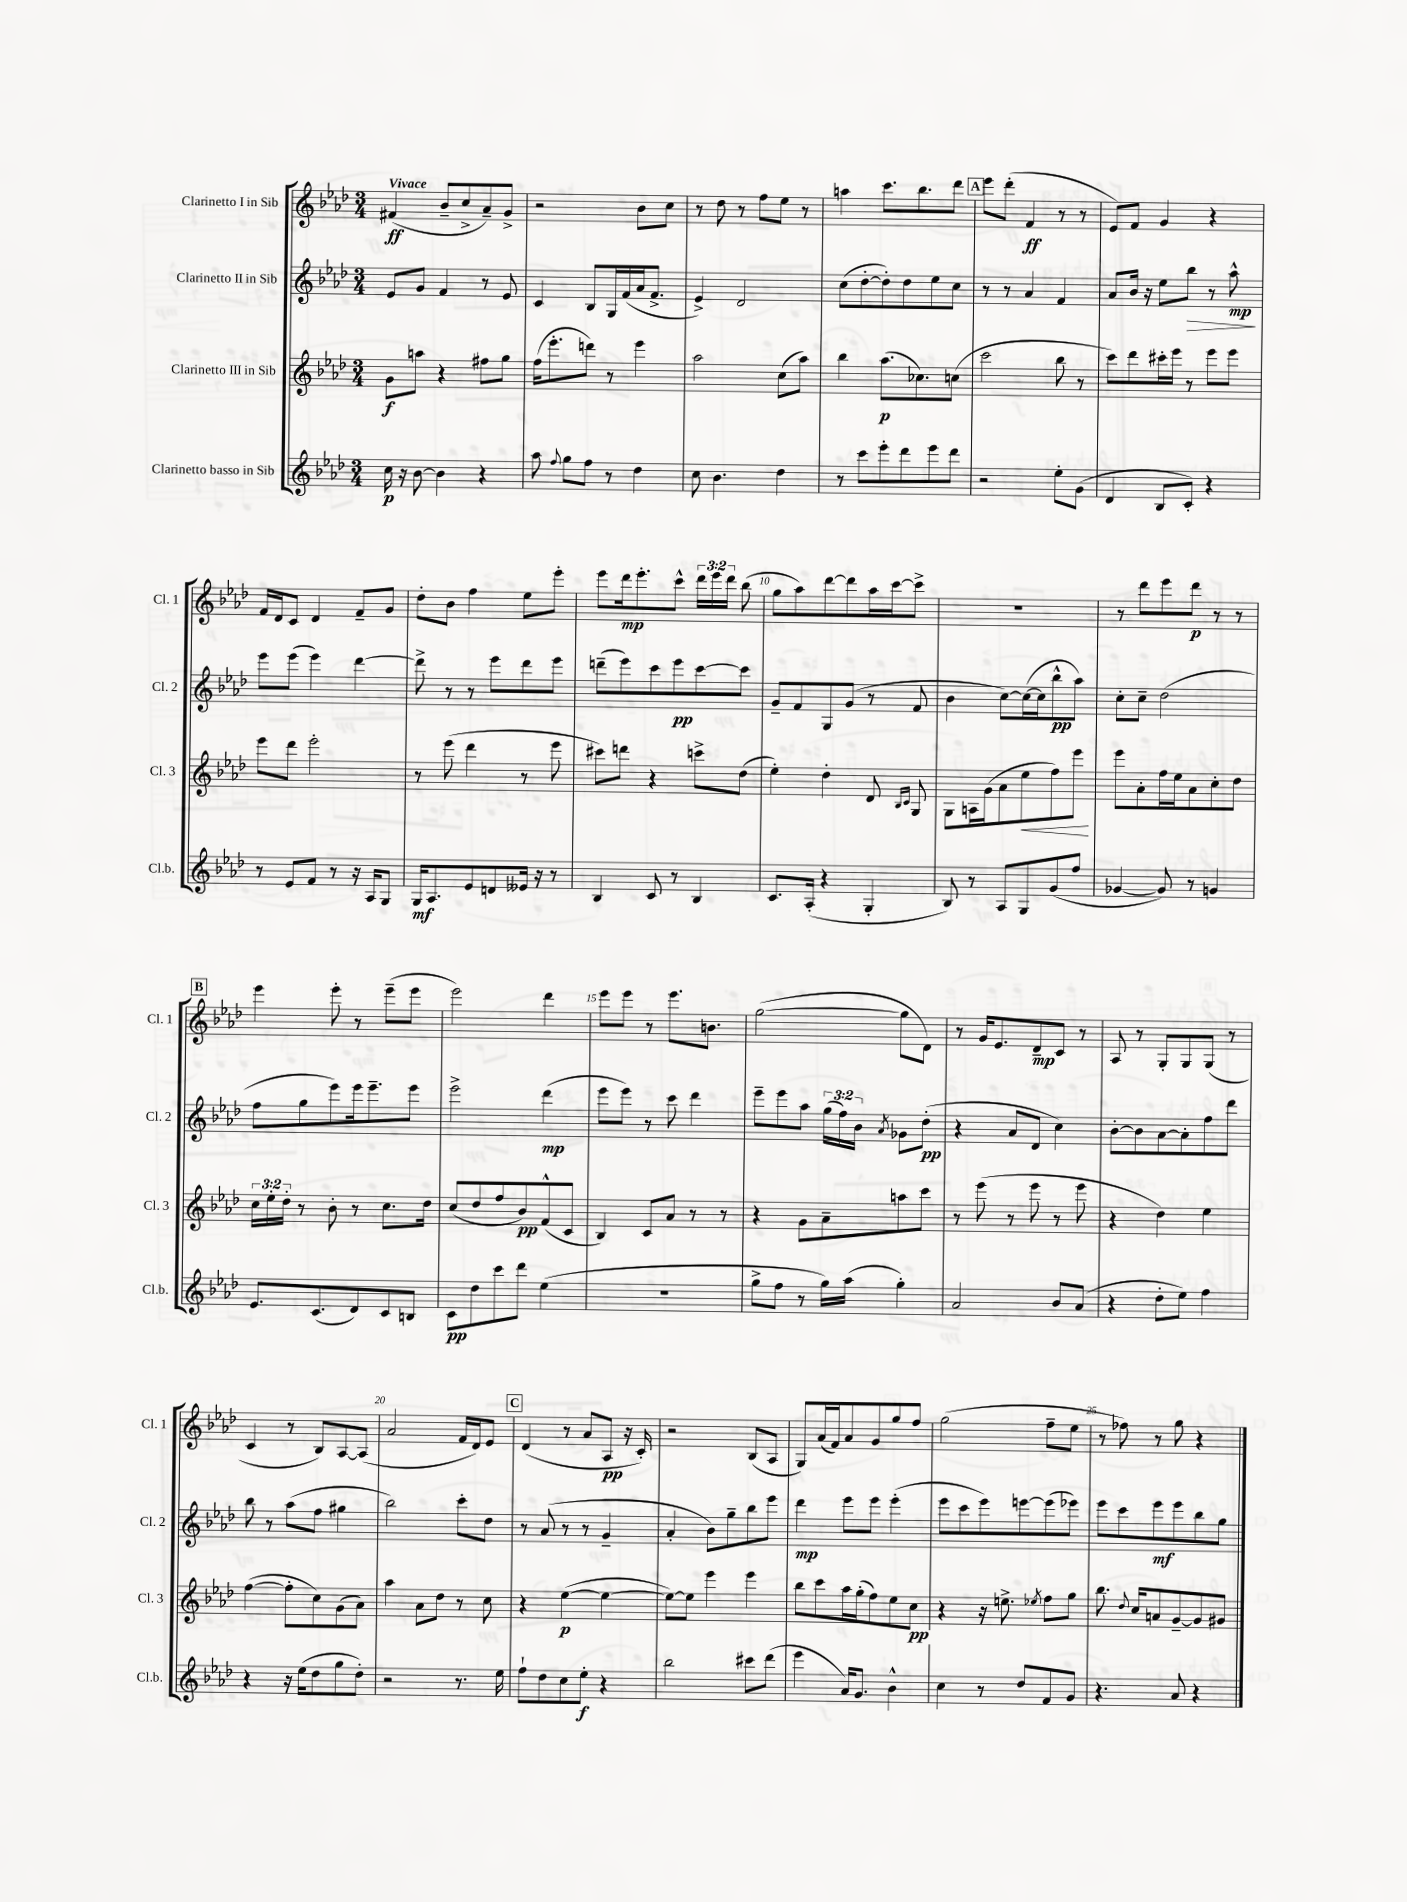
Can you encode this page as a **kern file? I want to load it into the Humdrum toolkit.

**kern	**dynam	**kern	**dynam	**kern	**dynam	**kern	**dynam
*part4	*part4	*part3	*part3	*part2	*part2	*part1	*part1
*staff4	*staff4	*staff3	*staff3	*staff2	*staff2	*staff1	*staff1
*I"Clarinetto basso in Sib	*	*I"Clarinetto III in Sib	*	*I"Clarinetto II in Sib	*	*I"Clarinetto I in Sib	*
*I'Cl.b.	*	*I'Cl. 3	*	*I'Cl. 2	*	*I'Cl. 1	*
*clefG2	*	*clefG2	*	*clefG2	*	*clefG2	*
*k[b-e-a-d-]	*	*k[b-e-a-d-]	*	*k[b-e-a-d-]	*	*k[b-e-a-d-]	*
*M3/4	*	*M3/4	*	*M3/4	*	*M3/4	*
=1	=1	=1	=1	=1	=1	=1	=1
!	!	!	!	!	!	!LO:TX:a:B:t=Vivace	!
16cc\	p	8g\L	f	8e-/L	.	(4f#X/	ff
16r	.	.	.	.	.	.	.
[8b-\	.	8aan\J	.	8g/J	.	.	.
4b-\]	.	4r	.	4f/	.	8b-~/L	.
.	.	.	.	.	.	8cc^/	.
4r	.	8ff#X\L	.	8r	.	8a-~/)	.
.	.	8gg\J	.	8e-/	.	8g^/J	.
=2	=2	=2	=2	=2	=2	=2	=2
8aa-\	.	(16ff\KL	.	4c/	.	2r	.
.	.	8.eee-'\	.	.	.	.	.
8qqff/	.	.	.	.	.	.	.
8gg\L	.	.	.	.	.	.	.
8ff\J	.	8dddn\J)	.	8B-/L	.	.	.
8r	.	8r	.	16G/L	.	.	.
.	.	.	.	(16f/	.	.	.
4dd-\	.	4eee-\	.	16a-/J	.	8b-\L	.
.	.	.	.	8.f^/J	.	.	.
.	.	.	.	.	.	8cc\J	.
=3	=3	=3	=3	=3	=3	=3	=3
8cc\	.	2aa-\	.	4e-^/)	.	8r	.
4.b-\	.	.	.	.	.	8dd-\	.
.	.	.	.	2d-/	.	8r	.
.	.	.	.	.	.	8ff\L	.
4dd-\	.	(8cc\L	.	.	.	8ee-\J	.
.	.	8aa-\J)	.	.	.	8r	.
=4	=4	=4	=4	=4	=4	=4	=4
8r	.	4bb-\	.	(8cc\L	.	4aan\	.
8ccc\L	.	.	.	[8dd-'\	.	.	.
8eee-'\	.	(8.aa-\L	p	8dd-'\])	.	8.ccc\L	.
8ddd-\	.	.	.	8dd-\	.	.	.
.	.	8.cc-X\)	.	.	.	8.bb-\	.
8eee-\	.	.	.	8ee-\	.	.	.
8ddd-\J	.	(8ccn\J	.	8cc\J	.	8ddd-\J	.
!!LO:REH:place=s1:t=A
=5	=5	=5	=5	=5	=5	=5	=5
2r	.	2ccc\	.	8r	.	8eee-\L	.
.	.	.	.	8r	.	(8ddd-'\J	.
.	.	.	.	4a-/	.	4f/	ff
8ee-'\L	.	8bb-\	.	4f/	.	8r	.
(8g\J	.	8r	.	.	.	8r	.
=6	=6	=6	=6	=6	=6	=6	=6
4d-/	.	8ccc\L)	.	8a-/L	.	8e-/L)	.
.	.	8ddd-\	.	16b-/Jk	.	8f/J	.
.	.	.	.	16r	.	.	.
8B-/L	.	16ccc#X'\L	.	8ee-\L	.	4g/	.
.	.	16eee-\JJ	.	.	.	.	.
!	!	!	!	!	!LO:HP:b	!	!
8c'/J)	.	8r	.	8bb-\J	>	.	.
4r	.	8eee-\L	.	8r	.	4r	.
.	.	8eee-\J	.	8aa-^^\	mp	.	.
.	.	.	.	.	]	.	.
!!LO:LB:g=z
=7	=7	=7	=7	=7	=7	=7	=7
8r	.	8eee-\L	.	8eee-\L	.	16f/LL	.
.	.	.	.	.	.	16d-/J	.
8e-/L	.	8ddd-\J	.	(8eee-\J	.	8c/J	.
8f/J	.	2eee-'\	.	4eee-\)	.	4d-/	.
8r	.	.	.	.	.	.	.
16r	.	.	.	[4ddd-\	.	8f~/L	.
16A-/KL	.	.	.	.	.	.	.
8G/J	.	.	.	.	.	8g/J	.
=8	=8	=8	=8	=8	=8	=8	=8
16G/KL	mf	8r	.	8ddd-^\]	.	8dd-'\L	.
8.A-/	.	.	.	.	.	.	.
.	.	(8eee-\	.	8r	.	8b-\J	.
8e-/	.	4ddd-\	.	8r	.	4ff\	.
8dn/	.	.	.	8eee-\L	.	.	.
16e--X/Jk	.	8r	.	8ddd-\	.	8ee-\L	.
16r	.	.	.	.	.	.	.
8r	.	8eee-\	.	8eee-\J	.	8eee-'\J	.
=9	=9	=9	=9	=9	=9	=9	=9
4B-/	.	8ccc#X\L)	.	(8dddn~\L	.	8eee-\L	.
.	.	8dddn\J	.	8eee-\)	.	16ddd-\k	mp
.	.	.	.	.	.	8.eee-'\	.
8c/	.	4r	.	8ccc\	.	.	.
8r	.	.	.	8eee-\	pp	8ccc^^\J	.
4B-/	.	8cccn^\L	.	[8ccc\	.	24ddd-\LL	.
.	.	.	.	.	.	24eee-\	.
.	.	.	.	.	.	24ddd-\JJ	.
.	.	(8dd-\J	.	8ccc\J]	.	(8bb-\	.
=10	=10	=10	=10	=10	=10	=10	=10
8.c/L	.	4ee-'\)	.	8g~/L	.	8gg\L	.
.	.	.	.	8f/	.	8aa-\)	.
(16A-'/Jk	.	.	.	.	.	.	.
4r	.	4dd-'\	.	8G/	.	[8ddd-\	.
.	.	.	.	(8g/J	.	8ddd-\]	.
4G'/	.	8d-/	.	8r	.	16aa-\L	.
.	.	.	.	.	.	[16ccc\J	.
.	.	16qqB-/LL	.	.	.	.	.
.	.	16qqc/JJ	.	.	.	.	.
.	.	8G/	.	8f/	.	8ccc^\J]	.
=11	=11	=11	=11	=11	=11	=11	=11
8B-/)	.	8G\L	.	4b-\	.	2.r	.
8r	.	16An\L	.	.	.	.	.
.	.	(16g\J	.	.	.	.	.
8A-/L	.	8a-\	.	[8cc\L)	.	.	.
!	!	!	!LO:HP:b	!	!	!	!
8G/	.	8ee-\	<	(16cc\L_	.	.	.
.	.	.	.	16cc\J]	.	.	.
(8g/	.	8ff\)	.	8bb-^^\	pp	.	.
8ff/J	.	8eee-\J	.	8aa-\J)	.	.	.
.	.	.	[	.	.	.	.
=12	=12	=12	=12	=12	=12	=12	=12
[4g-X/	.	8eee-\L	.	8cc'\L	.	8r	.
.	.	8a-'\	.	8cc~\J	.	8ddd-\L	.
8g-/])	.	16ff\L	.	(2dd-\	.	8eee-\	.
.	.	16ee-\J	.	.	.	.	.
8r	.	8a-\	.	.	.	8ddd-\J	p
4gn/	.	8cc'\	.	.	.	8r	.
.	.	8dd-\J	.	.	.	8r	.
!!LO:LB:g=z
!!LO:REH:place=s1:t=B
=13	=13	=13	=13	=13	=13	=13	=13
8.e-/L	.	24cc\LL	.	8ff\L	.	4eee-\	.
.	.	24ee-'\	.	.	.	.	.
.	.	24dd-'\JJ	.	.	.	.	.
.	.	8r	.	8gg\	.	.	.
(8.c/	.	.	.	.	.	.	.
.	.	8b-'\	.	8eee-\)	.	8eee-'\	.
8d-/)	.	8r	.	16eee-\k	.	8r	.
.	.	.	.	8.eee-~\	.	.	.
8c/	.	8.cc\L	.	.	.	(8eee-~\L	.
8Bn/J	.	.	.	8eee-\J	.	8eee-\J	.
.	.	16dd-\Jk	.	.	.	.	.
=14	=14	=14	=14	=14	=14	=14	=14
8c\L	pp	(8cc/L	.	2eee-^\	.	2eee-\)	.
8dd-\	.	8dd-/	.	.	.	.	.
8ccc\	.	8ff/	.	.	.	.	.
8ddd-\J	.	8b-/)	pp	.	.	.	.
(4ee-\	.	(8f^^/	.	(4ddd-\	mp	4ddd-\	.
.	.	8c/J	.	.	.	.	.
=15	=15	=15	=15	=15	=15	=15	=15
2.r	.	4B-/)	.	8eee-\L	.	8eee-\L	.
.	.	.	.	8eee-\J)	.	8eee-\J	.
.	.	8c/L	.	8r	.	8r	.
.	.	8a-/J	.	8ccc\	.	8.eee-\L	.
.	.	8r	.	4ddd-\	.	.	.
.	.	.	.	.	.	8.bn\J	.
.	.	8r	.	.	.	.	.
=16	=16	=16	=16	=16	=16	=16	=16
8gg^\L	.	4r	.	8eee-~\L	.	([2gg\	.
8ff\J	.	.	.	8eee-\	.	.	.
8r	.	8g\L	.	8aa-\J	.	.	.
16gg\LL)	.	8a-~\	.	(24gg\LL	.	.	.
.	.	.	.	24ff\)	.	.	.
(16aa-\JJ	.	.	.	.	.	.	.
.	.	.	.	24b-\JJ	.	.	.
.	.	.	.	8qa-/	.	.	.
4gg'\)	.	8aan\	.	8g-X\L	.	8gg\L]	.
.	.	8ccc\J	.	(8dd-'\J	pp	8d-\J)	.
=17	=17	=17	=17	=17	=17	=17	=17
2a-/	.	8r	.	4r	.	8r	.
.	.	(8eee-\	.	.	.	16g/KL	.
.	.	.	.	.	.	8.e-/	.
.	.	8r	.	8a-/L	.	.	.
.	.	8eee-\	.	8d-/J	.	8d-~/	mp
8b-/L	.	8r	.	4cc\)	.	8c/J	.
(8a-/J	.	8eee-\	.	.	.	8r	.
=18	=18	=18	=18	=18	=18	=18	=18
4r	.	4r	.	[8b-'\L	.	8A-/	.
.	.	.	.	8b-\]	.	8r	.
8dd-'\L	.	4dd-\)	.	[8a-\	.	8G'/L	.
8ee-\J)	.	.	.	8a-'\]	.	8G/	.
4ff\	.	4ee-\	.	8ff\	.	(8G/J	.
.	.	.	.	8ddd-\J	.	8r	.
!!LO:LB:g=z
=19	=19	=19	=19	=19	=19	=19	=19
4r	.	([4ff\	.	8bb-\	.	4c/	.
.	.	.	.	8r	.	.	.
16r	.	8ff'\L]	.	(8aa-\L	.	8r	.
(16ee-\KL	.	.	.	.	.	.	.
8dd-\	.	8cc\)	.	8ff\J	.	8B-/L)	.
8gg\	.	(8g\	.	4gg#X\	.	[8A-/	.
8dd-'\J)	.	8a-\J)	.	.	.	(8A-/J]	.
=20	=20	=20	=20	=20	=20	=20	=20
2r	.	4aa-\	.	2bb-\)	.	2a-/	.
.	.	8a-\L	.	.	.	.	.
.	.	8dd-\J	.	.	.	.	.
8.r	.	8r	.	8ccc'\L	.	16f/LL	.
.	.	.	.	.	.	16d-/J)	.
.	.	8cc\	.	8dd-\J	.	8e-/J	.
16ee-\	.	.	.	.	.	.	.
!!LO:REH:place=s1:t=C
=21	=21	=21	=21	=21	=21	=21	=21
8ff`\L	.	4r	.	8r	.	(4d-/	.
8dd-\	.	.	.	(8a-/	.	.	.
8cc\	.	([4ee-\	p	8r	.	8r	.
8ee-'\J	f	.	.	8r	.	8a-/L	.
4r	.	4ee-\_	.	4g~/	.	8A-/J	pp
.	.	.	.	.	.	16r	.
.	.	.	.	.	.	16c'/)	.
=22	=22	=22	=22	=22	=22	=22	=22
2bb-\	.	8ee-\L_)	.	4a-'/	.	2r	.
.	.	8ee-\J]	.	.	.	.	.
.	.	4eee-\	.	8b-\L)	.	.	.
.	.	.	.	8gg~\	.	.	.
8ccc#X\L	.	4eee-\	.	8bb-\	.	(8B-/L	.
(8ddd-\J	.	.	.	8eee-\J	.	8A-/J	.
=23	=23	=23	=23	=23	=23	=23	=23
4eee-\	.	8bb-\L	.	4ddd-\	mp	8G/L)	.
.	.	8ccc\	.	.	.	(16a-/L	.
.	.	.	.	.	.	16f/J)	.
16a-/KL)	.	16aa-\L	.	8eee-\L	.	8a-/	.
8.g/J	.	(16gg'\J	.	.	.	.	.
.	.	8ff\)	.	8eee-\J	.	8g/	.
4b-^^\	.	8ee-\	.	(4eee-'\	.	8gg/	.
.	.	8cc\J	pp	.	.	8ff/J	.
=24	=24	=24	=24	=24	=24	=24	=24
4cc\	.	4r	.	8eee-\L	.	(2gg\	.
.	.	.	.	8ccc\	.	.	.
8r	.	16r	.	8eee-\)	.	.	.
.	.	8.een^\	.	.	.	.	.
8dd-/L	.	.	.	[8eeen\	.	.	.
.	.	8qee-X/	.	.	.	.	.
8f/	.	8ff\L	.	(8eee\]	.	8ff~\L	.
8g/J	.	8gg\J	.	8eee-X\J)	.	8ee-\J	.
=25	=25	=25	=25	=25	=25	=25	=25
4.r	.	8.bb-\	.	8eee-\L	.	8r	.
.	.	.	.	8ccc\	.	8ff-X\)	.
.	.	8qqdd-/	.	.	.	.	.
.	.	16cc/KL	.	.	.	.	.
.	.	8an/	.	8eee-\	mf	8r	.
8a-/	.	[8g~/	.	8eee-\	.	8gg\	.
4r	.	8g/]	.	8bb-\	.	4r	.
.	.	8g#X/J	.	8gg\J	.	.	.
==	==	==	==	==	==	==	==
*-	*-	*-	*-	*-	*-	*-	*-
